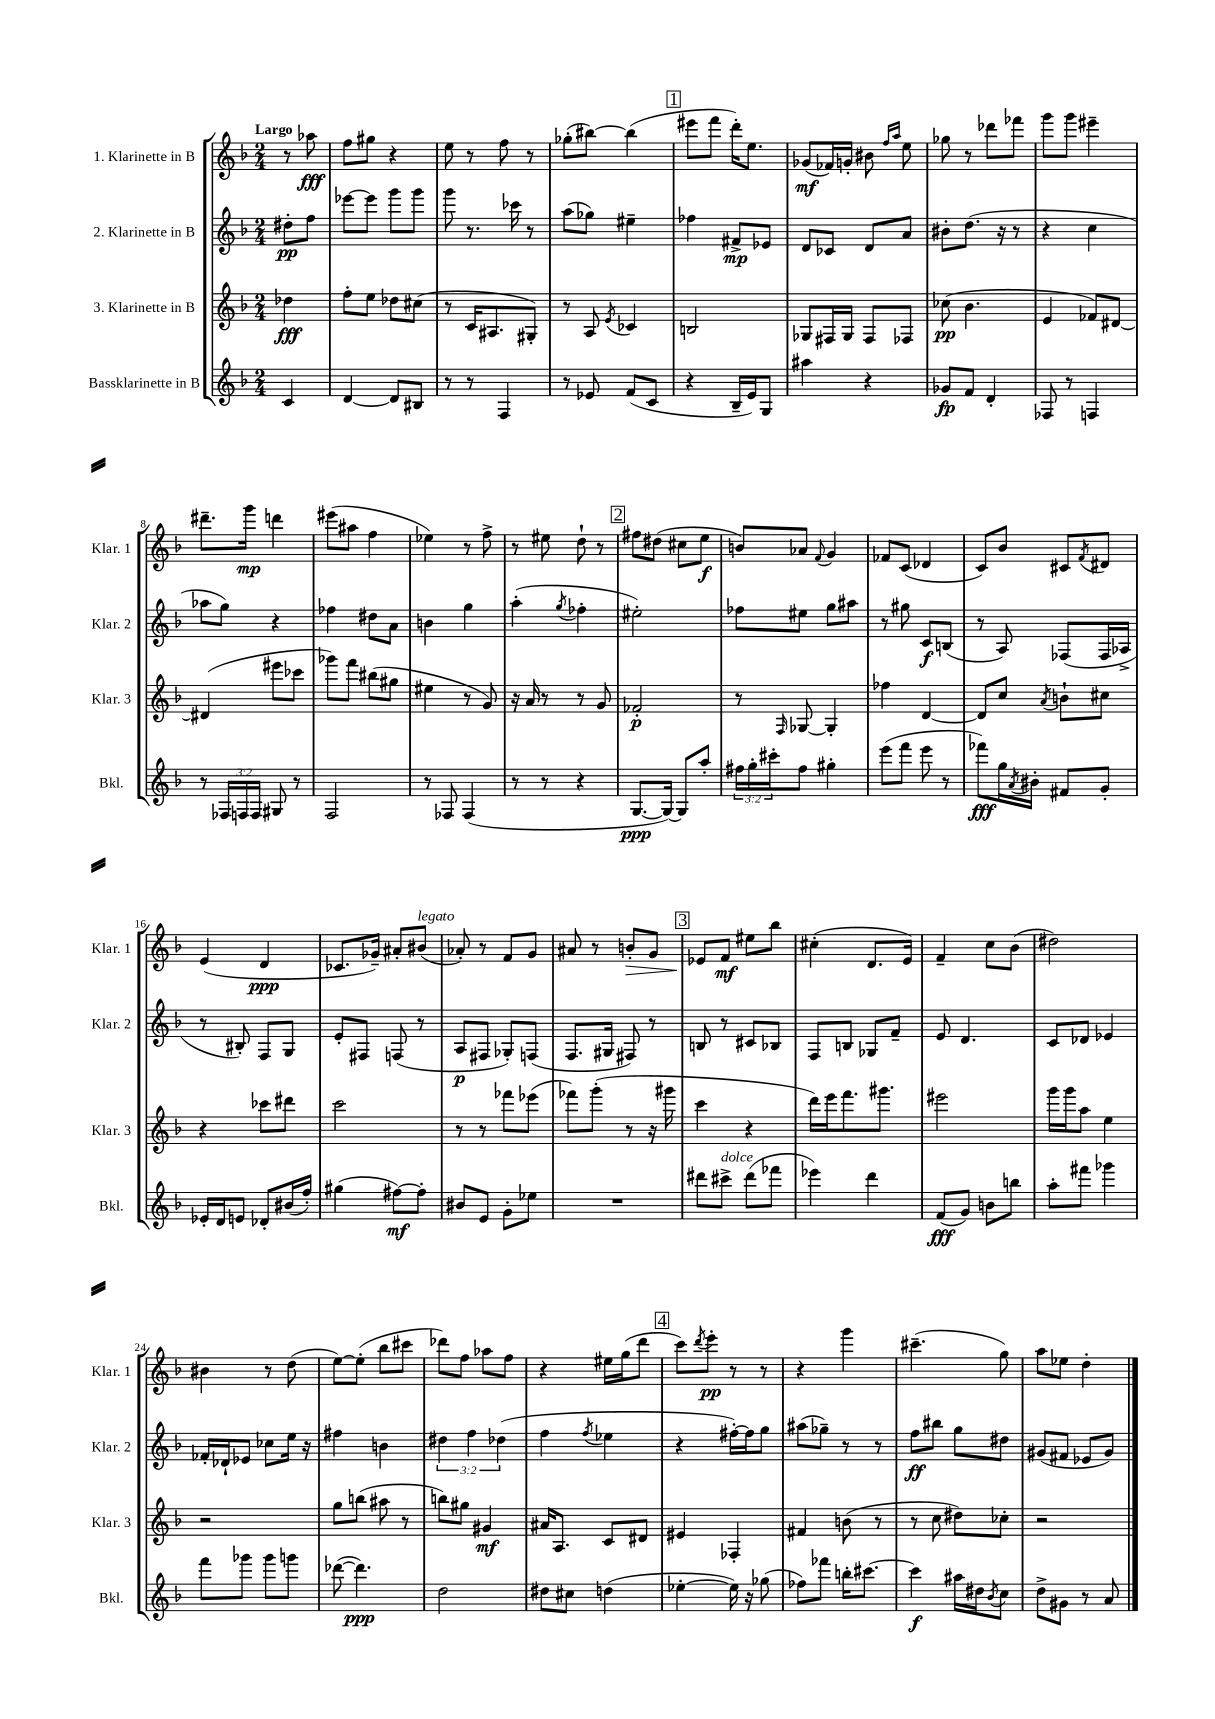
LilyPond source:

<<
\new StaffGroup <<
\new Staff = "s0" \with { instrumentName = "1. Klarinette in B" shortInstrumentName = "Klar. 1" } {
    \clef treble \key f \major \numericTimeSignature \time 2/4 \partial 4 \tempo "Largo"
    r8 aes''8\fff |
    f''8 gis''8 r4 |
    e''8 r8 f''8 r8 |
    ges''8-.( bis''8~) bis''4( |
    \mark \markup { \box "1" } eis'''8 f'''8 d'''16-.) e''8. |
    ges'8\mf( fes'16) g'16-. bis'8 \grace { f''16 a''16 } e''8 |
    ges''8 r8 des'''8 fes'''8 |
    g'''8 g'''8 eis'''4-- |
    dis'''8.-- g'''16\mp d'''4 |
    eis'''8( ais''8 f''4 |
    ees''4) r8 f''8-> |
    r8 eis''8 d''8-! r8 |
    \mark \markup { \box "2" } fis''8 dis''8( cis''8 e''8\f |
    b'8) aes'8 \appoggiatura { f'8 } g'4 |
    fes'8 c'8( des'4 |
    c'8) bes'8 cis'8 \acciaccatura { f'8 } dis'8 |
    e'4( d'4\ppp |
    ces'8. ges'16--) ais'8-. bis'8^\markup { \italic "legato" }( |
    aes'8-.) r8 f'8 g'8 |
    ais'8 r8 b'8-.\> g'8 |
    \mark \markup { \box "3" } ees'8\! f'8\mf eis''8 bes''8 |
    cis''4-.( d'8. e'16) |
    f'4-- c''8 bes'8( |
    dis''2) |
    bis'4 r8 d''8( |
    e''8~) e''8-.( bes''8 cis'''8 |
    des'''8) f''8 aes''8 f''8 |
    r4 eis''16 g''16( d'''8 |
    \mark \markup { \box "4" } c'''8) \acciaccatura { d'''8 } e'''8-.\pp r8 r8 |
    r4 g'''4 |
    cis'''4.--( g''8) |
    a''8 ees''8 d''4-. \bar "|." |
}
\new Staff = "s1" \with { instrumentName = "2. Klarinette in B" shortInstrumentName = "Klar. 2" } {
    \clef treble \key f \major \numericTimeSignature \time 2/4 \override Staff.TupletNumber.text = #tuplet-number::calc-fraction-text \partial 4
    dis''8-.\pp f''8 |
    ees'''8~ ees'''8 g'''8 g'''8 |
    g'''8 r8. ces'''16 r8 |
    a''8( ges''8) eis''4-- |
    \mark \markup { \box "1" } fes''4 fis'8->\mp ees'8 |
    d'8 ces'8 d'8 a'8 |
    bis'8-. d''8.( r16 r8 |
    r4 c''4 |
    aes''8 g''8) r4 |
    fes''4 dis''8 a'8 |
    b'4 g''4 |
    a''4-.( \acciaccatura { g''8 } fes''4-. |
    \mark \markup { \box "2" } eis''2-.) |
    fes''8 eis''8 g''8 ais''8 |
    r8 gis''8 c'8\f b8( |
    r8 a8) fes8( fes16 aes16-> |
    r8 bis8-.) f8 g8 |
    e'8-. fis8 f8( r8 |
    a8\p fis8 ges8-.) f8( |
    f8. gis16 fis8) r8 |
    \mark \markup { \box "3" } b8 r8 cis'8 bes8 |
    f8 b8 ges8 f'8-- |
    e'8 d'4. |
    c'8 des'8 ees'4 |
    fes'16-. des'16-! ees'8 ces''8 e''16 r16 |
    fis''4 b'4 |
    \tuplet 3/2 { dis''4 f''4 des''4( } |
    f''4 \acciaccatura { f''8 } ees''4 |
    \mark \markup { \box "4" } r4 fis''16~-.) fis''16 g''8 |
    ais''8( ges''8--) r8 r8 |
    f''8\ff bis''8 g''8 dis''8 |
    gis'8( fis'8 ees'8 gis'8) \bar "|." |
}
\new Staff = "s2" \with { instrumentName = "3. Klarinette in B" shortInstrumentName = "Klar. 3" } {
    \clef treble \key f \major \numericTimeSignature \time 2/4 \partial 4
    des''4\fff |
    f''8-. e''8 des''8 cis''8( |
    r8 c'16 ais8. gis8-.) |
    r8 a8 \acciaccatura { e'8 } ces'4 |
    \mark \markup { \box "1" } b2 |
    ges8 fis16 ges16 fis8 fes8 |
    ces''8\pp( bes'4. |
    e'4 fes'8) dis'8~ |
    dis'4( eis'''8 ces'''8 |
    ges'''8) f'''8 bis''8( gis''8 |
    eis''4 r8 g'8) |
    r16 a'16 r8 r8 g'8 |
    \mark \markup { \box "2" } fes'2-.\p |
    r8 \grace { f16 } ges8~ ges4-. |
    fes''4 d'4~ |
    d'8 c''8 \acciaccatura { a'8 } b'8-! cis''8 |
    r4 ces'''8 dis'''8 |
    c'''2 |
    r8 r8 fes'''8 ees'''8( |
    fes'''8) g'''8-.( r8 r16 gis'''16 |
    \mark \markup { \box "3" } c'''4 r4 |
    d'''16) e'''16 f'''8. gis'''8. |
    eis'''2 |
    g'''16 g'''16 a''8 e''4 |
    r2 |
    g''8 b''8( ais''8 r8 |
    b''8) gis''8 gis'4\mf |
    ais'16 a8. c'8 dis'8 |
    \mark \markup { \box "4" } eis'4 fes4-. |
    fis'4 b'8( r8 |
    r8 c''8 dis''8) ces''8-. |
    r2 \bar "|." |
}
\new Staff = "s3" \with { instrumentName = "Bassklarinette in B" shortInstrumentName = "Bkl." } {
    \clef treble \key f \major \numericTimeSignature \time 2/4 \override Staff.TupletNumber.text = #tuplet-number::calc-fraction-text \partial 4
    c'4 |
    d'4~ d'8 bis8 |
    r8 r8 f4 |
    r8 ees'8 f'8( c'8 |
    \mark \markup { \box "1" } r4 bes16-- e'16) g8 |
    ais''4 r4 |
    ges'8\fp f'8 d'4-. |
    fes8 r8 f4 |
    r8 \tuplet 3/2 { fes16 f16 f16 } gis8 r8 |
    f2 |
    r8 fes8 fes4( |
    r8 r8 r4 |
    \mark \markup { \box "2" } g8.~\ppp g16~) g8 a''8-. |
    \tuplet 3/2 { fis''16 g''16-. cis'''16-. } fis''8 gis''4-. |
    e'''8( f'''8 e'''8 r8 |
    fes'''8\fff) g''16 \acciaccatura { a'8 } bis'16-. fis'8 g'8-. |
    ees'16-. d'16 e'8 des'8-. bis'16( f''16-.) |
    gis''4( fis''8~\mf) fis''8-. |
    bis'8 e'8 g'8-. ees''8 |
    R2 |
    \mark \markup { \box "3" } dis'''8 cis'''8->^\markup { \italic "dolce" } dis'''8( fes'''8 |
    ees'''4) d'''4 |
    f'8\fff( g'8) b'8 b''8 |
    a''8-. fis'''8 ges'''4 |
    f'''8 ges'''8 ges'''8 g'''8 |
    des'''8~( des'''4.\ppp) |
    d''2 |
    dis''8 cis''8 d''4( |
    \mark \markup { \box "4" } ees''4~-. ees''16) r16 ges''8( |
    fes''8) fes'''8 b''16-. cis'''8.~ |
    cis'''4\f ais''16 dis''16 \acciaccatura { bes'8 } c''8 |
    d''8-> gis'8 r8 a'8 \bar "|." |
}
>>
>>
